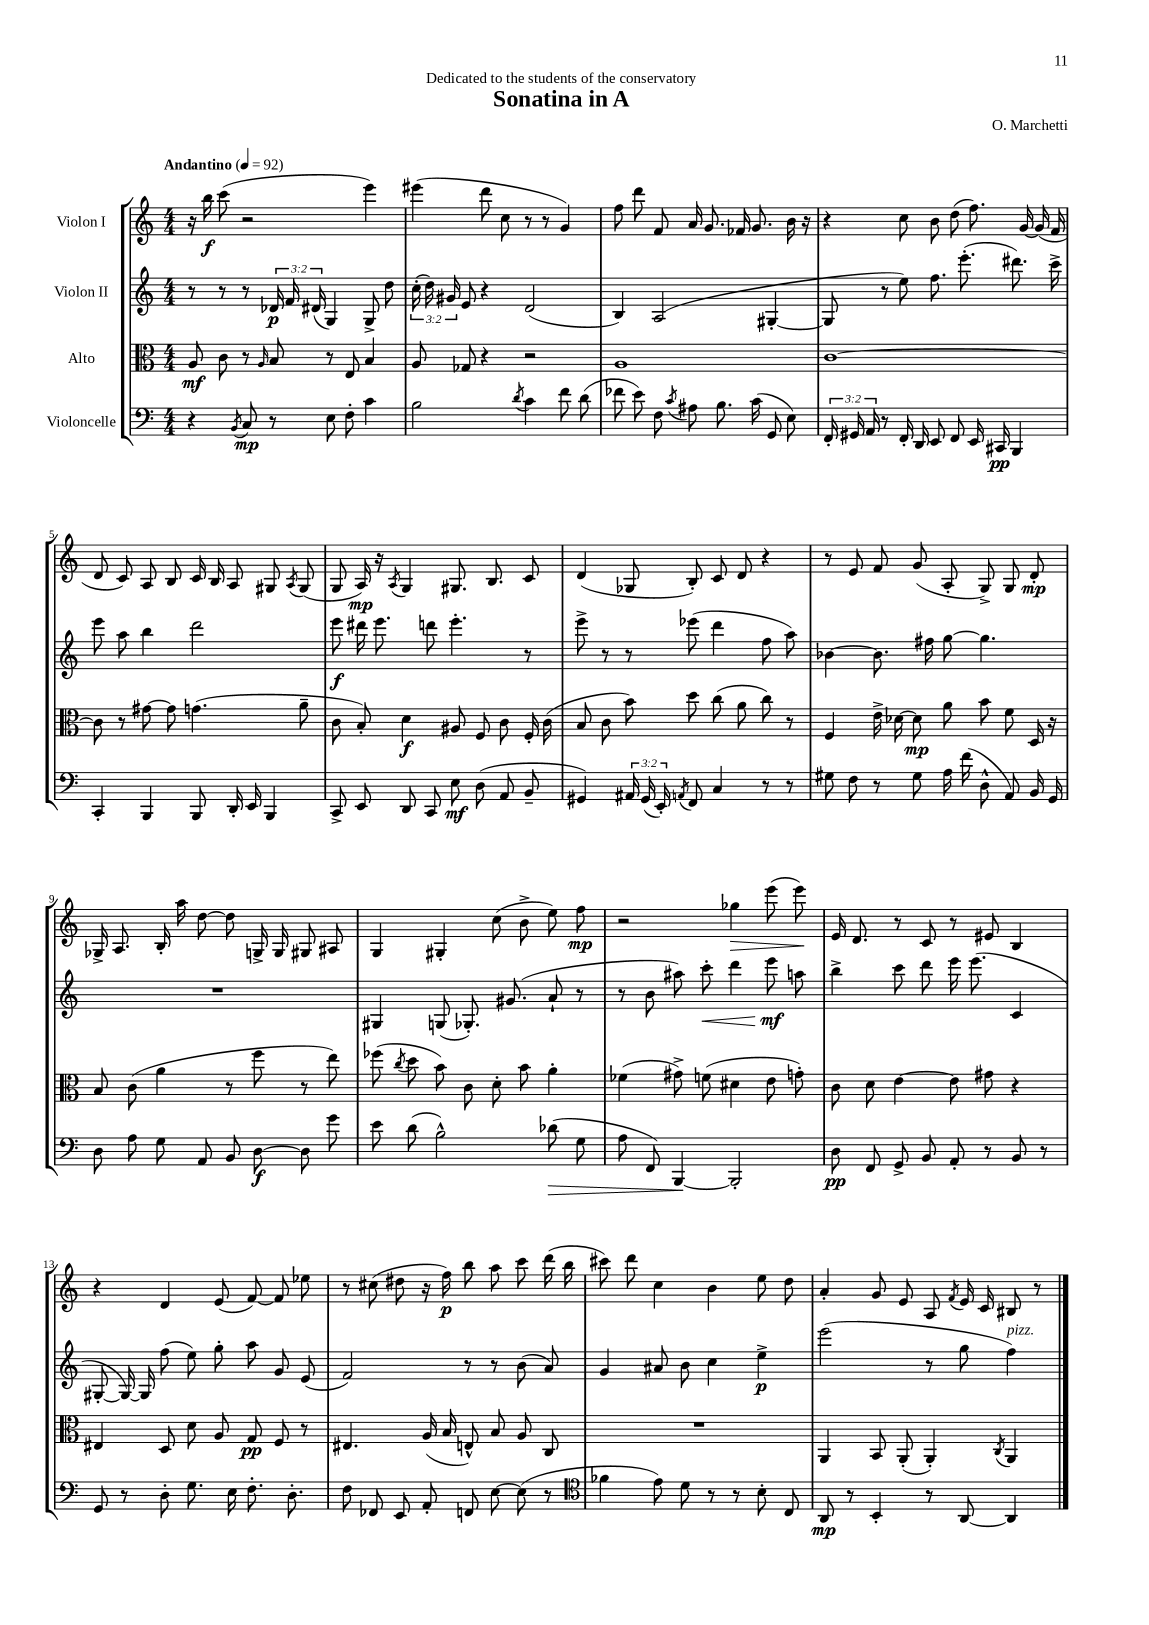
\header { title = "Sonatina in A" composer = "O. Marchetti" dedication = "Dedicated to the students of the conservatory" }
<<
\new StaffGroup <<
\new Staff = "s0" \with { instrumentName = "Violon I" } {
    \clef treble \key c \major \numericTimeSignature \time 4/4 \tempo "Andantino" 4 = 92
    \autoBeamOff r16 b''16\f c'''8( r2 e'''4) |
    eis'''4( d'''8 c''8 r8 r8 g'4) |
    f''8 d'''8 f'8 a'16 g'8. fes'16 g'8. b'16 r16 |
    r4 c''8 b'8 d''8( f''8.) g'16~ g'16( f'16 |
    d'8 c'8) a8 b8 c'16 b16 a8 gis8 \acciaccatura { a8 } gis8( |
    g8 a16\mp) r16 \acciaccatura { a8 } g4 gis8. b8. c'8 |
    d'4( ges8 b8-.) c'8 d'8 r4 |
    r8 e'8 f'8 g'8( a8-. g8->) g8 d'8-.\mp |
    ges16-> a8. b16-. a''16 d''8~ d''8 g16-> g16 gis8 ais8 |
    g4 gis4-. c''8( b'8-> e''8) f''8\mp |
    r2 ges''4\> e'''8( e'''8\!) |
    e'16 d'8. r8 c'8 r8 eis'8 b4 |
    r4 d'4 e'8( f'8~) f'8 ees''8 |
    r8 cis''8( dis''8 r16 f''16\p) b''8 a''8 c'''8 d'''16( b''16 |
    cis'''8) d'''8 c''4 b'4 e''8 d''8 |
    a'4-. g'8 e'8 a8 \acciaccatura { f'8 } e'16 c'16 bis8 r8 \bar "|." |
}
\new Staff = "s1" \with { instrumentName = "Violon II" } {
    \clef treble \key c \major \numericTimeSignature \time 4/4 \override Staff.TupletNumber.text = #tuplet-number::calc-fraction-text
    \autoBeamOff r8 r8 r8 \tuplet 3/2 { des'16\p f'16 dis'16( } g4) g8-> d''8 |
    \tuplet 3/2 { c''16-.( d''16) gis'16 } e'8 r4 d'2( |
    b4) a2( gis4~-. |
    gis8 r8 e''8) f''8. e'''8.-.( dis'''8.) c'''16-> |
    e'''8 a''8 b''4 d'''2 |
    e'''8\f dis'''16 e'''8. d'''8 e'''4.-. r8 |
    e'''8-> r8 r8 ees'''8( d'''4 f''8 a''8) |
    bes'4~ bes'8. fis''16 g''8~ g''4. |
    R1 |
    gis4 g8( ges8.-.) gis'8.( a'8-! r8 |
    r8 b'8 ais''8) c'''8-.\< d'''4 e'''8\mf\! a''8 |
    b''4-> c'''8 d'''8 e'''16 e'''8.( c'4 |
    gis8~-. gis16~) gis16 f''8( e''8) g''8-. a''8 g'8 e'8( |
    f'2) r8 r8 b'8( a'8) |
    g'4 ais'8 b'8 c''4 e''4->\p |
    e'''2( r8 g''8 f''4^\markup { \italic "pizz." }) \bar "|." |
}
\new Staff = "s2" \with { instrumentName = "Alto" } {
    \clef alto \key c \major \numericTimeSignature \time 4/4
    \autoBeamOff a8\mf c'8 r8 \grace { a16 } b8 r8 e8 b4 |
    a8 ges8 r4 r2 |
    a1 |
    c'1~ |
    c'8 r8 gis'8~ gis'8 g'4.( a'8-- |
    c'8 b8-.) d'4\f ais8 f8 c'8 f16-. c'16( |
    b8 c'8 b'8) d''8 c''8( a'8 c''8) r8 |
    f4 e'16-> des'16~ des'8\mp a'8 b'8 f'8 d16 r16 |
    b8 c'8( a'4 r8 f''8 r8 e''8) |
    fes''8( \acciaccatura { c''8 } d''8 b'8) c'8 d'8-. b'8 a'4-. |
    fes'4( gis'8->) f'8( dis'4 e'8 g'8-.) |
    c'8 d'8 e'4~ e'8 gis'8 r4 |
    eis4 d8 d'8 a8 g8\pp f8 r8 |
    eis4. a16( b16 e8-^) b8 a8 c8 |
    R1 |
    a,4 b,8 a,8-.( a,4-.) \acciaccatura { c8 } a,4 \bar "|." |
}
\new Staff = "s3" \with { instrumentName = "Violoncelle" } {
    \clef bass \key c \major \numericTimeSignature \time 4/4 \override Staff.TupletNumber.text = #tuplet-number::calc-fraction-text
    \autoBeamOff r4 \acciaccatura { b,8 } c8\mp r8 e8 f8-. c'4 |
    b2 \acciaccatura { d'8 } c'4 f'8 d'8( |
    fes'8 e'8) f8 \acciaccatura { c'8 } ais8 b8. c'16( g,8 e8) |
    \tuplet 3/2 { f,16-. gis,16 a,16 } r8 f,16-. d,16 e,8 f,8 e,16 cis,16\pp b,,4 |
    c,4-. b,,4 b,,8 d,16-. e,16 b,,4 |
    c,8-> e,8 d,8 c,8 e8\mf d8( a,8 b,8-- |
    gis,4) \tuplet 3/2 { ais,16 gis,16( e,16-.) } \acciaccatura { a,8 } f,8 c4 r8 r8 |
    gis8 f8 r8 gis8 a16 f'16( d8-^ a,8) b,16 g,16 |
    d8 a8 g8 a,8 b,8 d8~\f d8 g'8 |
    e'8 d'8( b2-^) des'8\>( g8 |
    a8 f,8) b,,4~\! b,,2-. |
    d8\pp f,8 g,8-> b,8 a,8-. r8 b,8 r8 |
    g,8 r8 d8-. g8. e16 f8.-. d8.-. |
    f8 fes,8 e,8 a,8-. f,8 e8~ e8( r8 |
    \clef tenor fes'4 e'8) d'8 r8 r8 b8-. c8 |
    a,8\mp r8 b,4-. r8 a,8~ a,4 \bar "|." |
}
>>
>>
